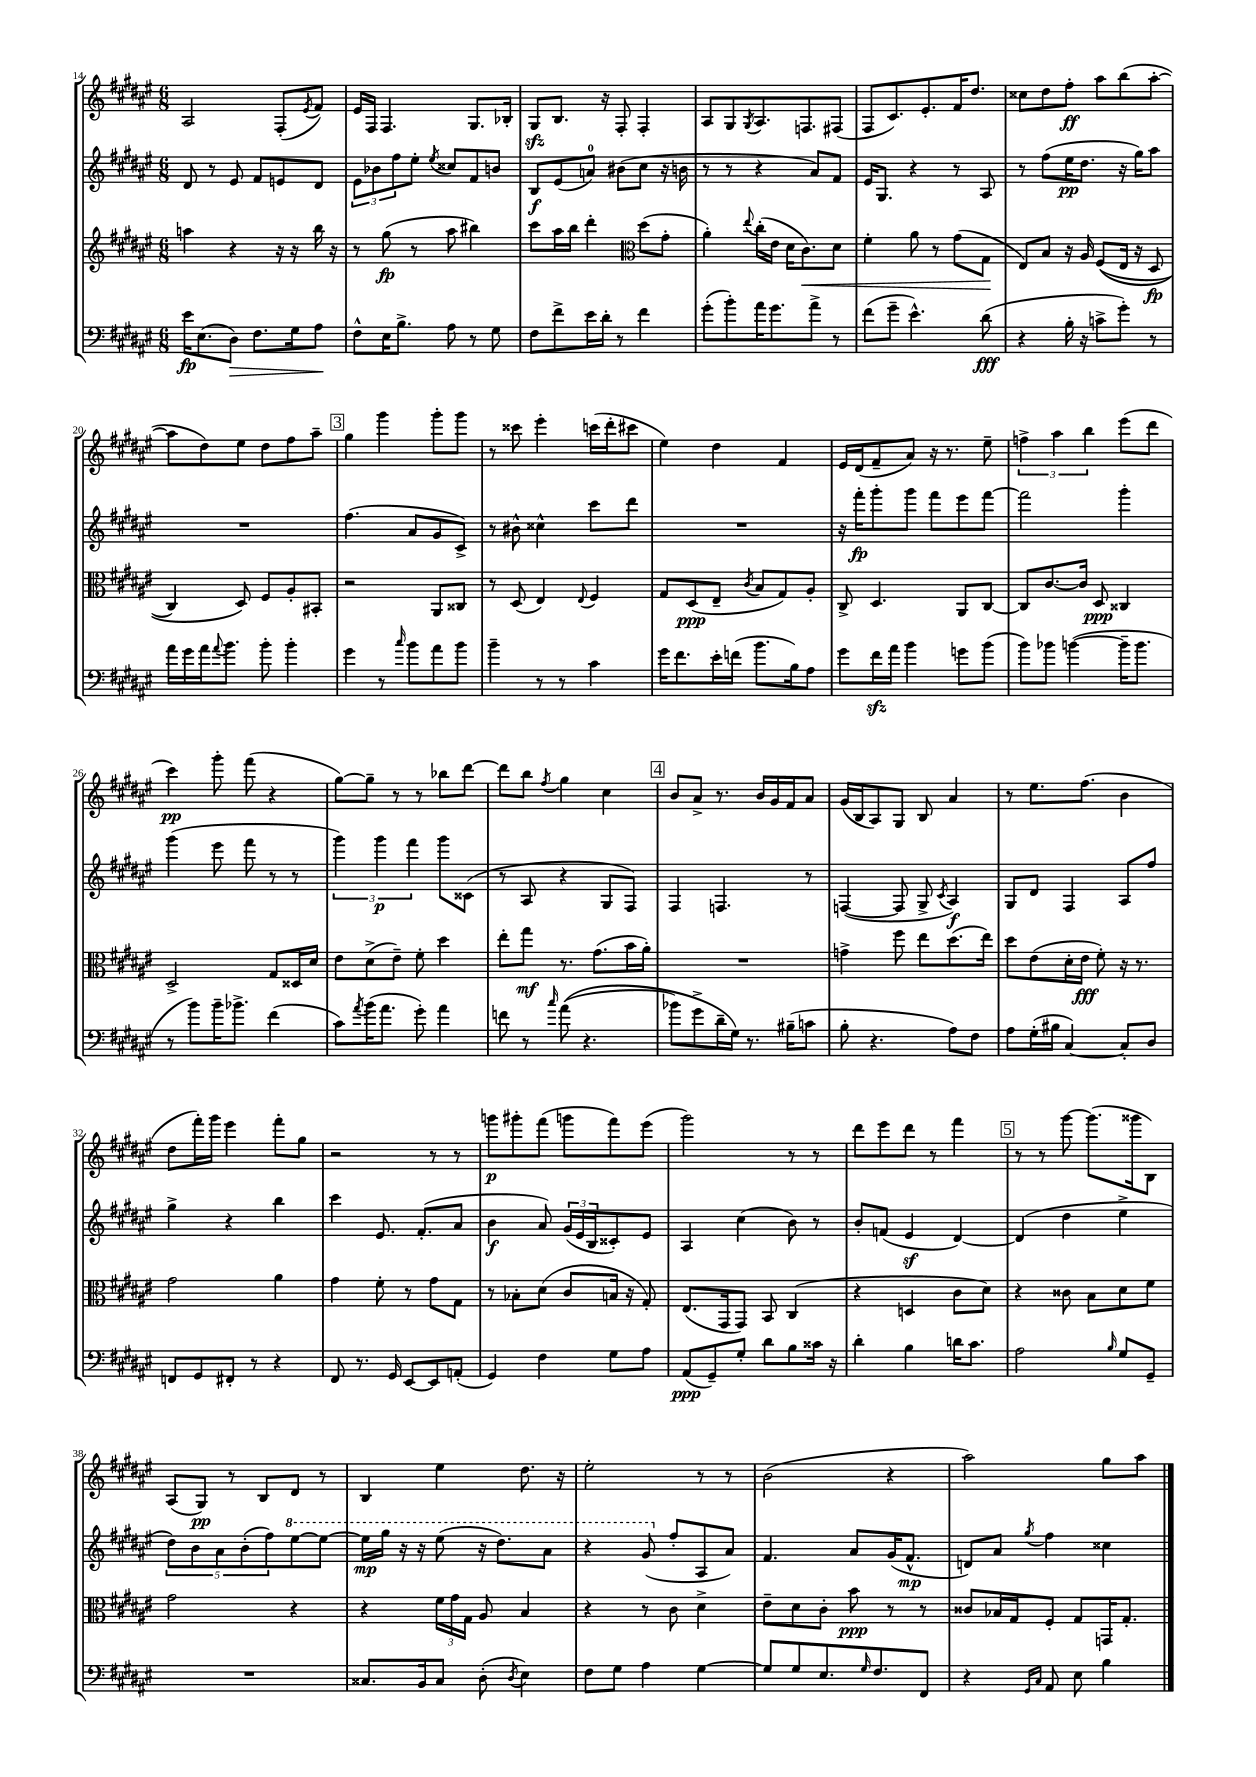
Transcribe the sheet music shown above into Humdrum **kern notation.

**kern	**kern	**kern	**kern
*staff4	*staff3	*staff2	*staff1
*clefF4	*clefG2	*clefG2	*clefG2
*k[f#c#g#d#a#e#]	*k[f#c#g#d#a#e#]	*k[f#c#g#d#a#e#]	*k[f#c#g#d#a#e#]
*M6/8	*M6/8	*M6/8	*M6/8
16e#\LK	4aa\	8d#/	2A#/
(8.E#\	.	.	.
.	.	8r	.
8D#\J)	4r	8e#/	.
8.F#\L	.	8f#/L	.
.	16r	8e/	(8F#'/L
16G#\k	16r	.	.
.	.	.	8qe#/
8A#\J	16bb\	8d#/J	8f#/J)
.	16r	.	.
=	=	=	=
8F#^^\L	8r	12e#\L	16e#/LL
.	.	.	16F#/JJ
.	.	12b-\	.
16E#\K	(8gg#\	.	4.F#/
.	.	12ff#\	.
8.B^\J	.	.	.
.	8r	8ee#'\J	.
.	.	8qee#/	.
8A#\	8aa#\	8cc##/L	.
8r	4bb#\)	8f#/	8.G#/L
8G#\	.	8b/J	.
.	.	.	16B-'/Jk
=	=	=	=
8F#\L	8ccc#\L	8B/L	8G#/L
8f#^\	16aa#\L	(8e#/	8.B/J
.	16bb\JJ	.	.
16e#\L	4ddd#'\	8a/J)	.
16d#'\JJ	.	.	16r
8r	.	(8b#\L	8F#'/
*	*clefC3	*	*
4f#\	(8dd#\L	8cc#\J	4F#'/
.	8g#'\J	16r	.
.	.	16b\	.
=	=	=	=
(8g#'\L	4a#'\)	8r	8A#/L
8b'\)	.	8r	8G#/
.	8qqee#/	.	8qG#/
16a#\K	(16cc#'\LL	4r	8.A#/
8.g#\	16e#\JJ	.	.
.	16d#\LK	.	.
.	8.c#\)	.	8.F/
8a#^\J	.	8a#/L)	.
8r	8d#\J	8f#/J	(8F#/J
=	=	=	=
(8f#\L	4f#'\	16e#/LK	8F#/L
.	.	8.G#/J	.
8g#~\J	.	.	8.c#/)
4.e#^^\)	8a#\	4r	.
.	.	.	8.e#'/
.	8r	.	.
.	(8g#\L	8r	16f#/K
.	.	.	8.dd#/J
(8d#\	8G#\J	8A#/	.
=	=	=	=
4r	8E#/L)	8r	8cc##\L
.	8B/J	(8ff#\L	8dd#\
16B'\	16r	16ee#\K	8ff#'\J
16r	16A#/	8.dd#\J	.
8c^\L	&((8F#/L	.	8aa#\L
8g#'\J)	16E#/Jk	16r	(8bb\
.	16r	16gg#\LK)	.
8r	8D#/	8aa#\J	[8aa#'\J
=	=	=	=
16a#\LL	4C#/)	2.r	8aa#\]L
16g#\	.	.	.
16a#\J	.	.	8dd#\)
8qqa#/	.	.	.
8.b\J	.	.	.
.	8D#/&)	.	8ee#\J
8b'\	8F#/L	.	8dd#\L
4b'\	8A#'/	.	8ff#\
.	8BB#'/J	.	8aa#~\J
=	=	=	=
4g#\	2r	(4.ff#\	4gg#\
8r	.	.	4ggg#\
16qqcc#/	.	.	.
8b\L	.	8a#/L	.
8a#\	8AA#/L	8g#/	8ggg#'\L
8b\J	8C##/J	8c#^/J)	8ggg#\J
=	=	=	=
4b~\	8r	8r	8r
.	(8D#/	8b#^^\	8ccc##\
8r	4E#/)	4cc##^^\	4eee#'\
8r	.	.	.
.	8qqE#/	.	.
4c#\	4F#/	8ccc#\L	(16ccc\LL
.	.	.	16ddd#'\J
.	.	8ddd#\J	8ccc#\J
=	=	=	=
16g#\LK	8G#/L	2.r	4ee#\)
8.f#\	.	.	.
.	(8D#/	.	.
16e#'\L	8E#~/J	.	4dd#\
(16f\JJ	.	.	.
.	8qc#/	.	.
8.b\L	8B/L	.	.
.	8G#/)	.	4f#/
16B\k)	.	.	.
8A#\J	8A#'/J	.	.
=	=	=	=
8g#\L	8C#^/	16r	16e#/LL
.	.	16fff#'\LK	(16d#/J
16f#\L	4.D#/	8ggg#'\	8f#~/
16a#\JJ	.	.	.
4b\	.	8ggg#\J	8a#/J)
.	.	8fff#\L	16r
.	.	.	8.r
8g\L	8AA#/L	8eee#\	.
(8b\J	[8C#/J	[8fff#\J	8ee#~\
=	=	=	=
8b\L)	8C#/]L	2fff#\]	6ff^\
8b-\J	[8.c#/	.	.
.	.	.	6aa#\
([4b\	.	.	.
.	16c#/]Jk	.	.
.	.	.	6bb\
.	8D#/	.	.
16b~\]LK	4C##/	4ggg#'\	(8eee#\L
8.b\J	.	.	.
.	.	.	8ddd#\J
=	=	=	=
8r	2D#^/	(4ggg#\	4ccc#\)
8b\L)	.	.	.
16b~\K	.	8eee#\	8ggg#'\
8.b-^\J	.	.	.
.	.	8fff#\	(8fff#\
(4f#\	8G#/L	8r	4r
.	16D##/L	8r	.
.	16d#/JJ	.	.
=	=	=	=
8c#\L)	8e#\L	6ggg#\)	[8gg#\L)
8qa#/	.	.	.
(16b\K	(8d#^\	.	8gg#~\]J
.	.	6ggg#\	.
8.a#\J	.	.	.
.	8e#~\J)	.	8r
.	.	6fff#\	.
8g#'\)	8f#'\	.	8r
4a#\	4dd#\	8ggg#\L	8bb-\L
.	.	(8c##\J	[8ddd#\J
=	=	=	=
8f\	8ee#'\L	8r	8ddd#\]L
8r	8gg#\J	8A#/	8bb\J
16qqcc#/	.	.	8qff#/
&((8a#\	8.r	4r	4gg#\
4.r	.	.	.
.	(8.g#\L	.	.
.	.	8G#/L	4cc#\
.	16b\L	8F#/J)	.
.	16a#'\JJ)	.	.
=	=	=	=
8b-\L)	2.r	4F#/	8b/L
8g#^\	.	.	8a#^/J
16d#~\L	.	4.F/	8.r
16G#\JJ&)	.	.	.
8.r	.	.	.
.	.	.	16b/LL
.	.	.	16g#/
(16B#~\LK	.	.	16f#/J
8c\J	.	8r	8a#/J
=	=	=	=
8B'\	4g^\	([4F/	(16g#/LL
.	.	.	16B/J
4.r	.	.	8A#/)
.	8ff#\	8F/]	8G#/J
.	8ee#\L	8G#^/	8B/
.	.	8qc#/	.
8A#\L)	(8.dd#\	4A#/)	4a#/
8F#\J	.	.	.
.	16ee#\Jk)	.	.
=	=	=	=
8A#\L	8dd#\L	8G#/L	8r
(16G#'\L	(8e#\	8d#/J	8.ee#\L
16B#\JJ	.	.	.
[4C#/)	16d#'\L	4F#/	.
.	16e#\JJ	.	(8.ff#\J
.	8f#'\)	.	.
8C#'/]L	16r	8A#/L	4b\
.	8.r	.	.
8D#/J	.	8ff#/J	.
=	=	=	=
8FF/L	2g#\	4gg#^\	8dd#\L
8GG#/	.	.	16fff#'\L)
.	.	.	16ggg#\JJ
8FF#'/J	.	4r	4eee#\
8r	.	.	.
4r	4a#\	4bb\	8fff#'\L
.	.	.	8gg#\J
=	=	=	=
8FF#/	4g#\	4ccc#\	2r
8.r	.	.	.
.	8f#'\	8.e#/	.
16GG#/	.	.	.
[8EE#/L	8r	.	.
.	.	(8.f#'/L	.
8EE#/]	8g#\L	.	8r
(8AA'/J	8G#\J	8a#/J	8r
=	=	=	=
4GG#/)	8r	4b\	8ggg\L
.	8B-'\L	.	8ggg#'\
4F#\	(8d#\J	8a#/)	(8fff#\J
.	8c#/L	(24g#/LL	8ggg\L
.	.	24e#/	.
.	.	24B/J	.
8G#\L	16B/Jk	8c##'/)	8fff#\)
.	16r	.	.
8A#\J	8G#'/)	8e#/J	(8eee#\J
=	=	=	=
(8AA#/L	(8.E#/L	4A#/	2ggg#\)
8GG#~/)	.	.	.
.	16GG#/k	.	.
8G#'/J	8GG#/J)	(4cc#\	.
8d#\L	8BB/	.	.
8B\	(4C#/	8b\)	8r
16c##\Jk	.	8r	8r
16r	.	.	.
=	=	=	=
4d#'\	4r	8b'/L	8ddd#\L
.	.	(8f/J	8eee#\
4B\	4D/	4e#/	8ddd#\J
.	.	.	8r
16d\LK	8c#\L	[4d#/)	4fff#\
8.c#\J	.	.	.
.	8d#\J)	.	.
=	=	=	=
2A#\	4r	(4d#/]	8r
.	.	.	8r
.	8c##\	4dd#\	[8ggg#\
.	8B\L	.	(8.ggg#\]L
16qqB/	.	.	.
8G#/L	8d#\	4ee#^\	.
.	.	.	16ggg##\k
8GG#~/J	8f#\J	.	8B\J)
=	=	=	=
2.r	2g#\	10dd#\L)	(8A#/L
.	.	10b\	.
.	.	.	8G#/J)
.	.	10a#\	.
.	.	.	8r
.	.	(10b'\	.
.	.	.	8B/L
.	.	10ff#\)	.
.	4r	[8eee#\	8d#/J
.	.	8eee#\_J	8r
=	=	=	=
8.C##/L	4r	16eee#\]LL	4B/
.	.	16ggg#\JJ	.
.	.	16r	.
16BB/k	.	16r	.
8C##/J	24f#\LL	(8eee#\	4ee#\
.	24g#\	.	.
.	24G#\JJ	.	.
(8D#'\	8A#/	16r	.
.	.	8.ddd#\L)	.
8qD#/	.	.	.
4E#\)	4B/	.	8.dd#\
.	.	8aa#\J	.
.	.	.	16r
=	=	=	=
8F#\L	4r	4r	2ee#'\
8G#\J	.	.	.
4A#\	8r	(8gg#/	.
.	8c#\	8ff#'/L	.
[4G#\	4d#^\	8A#/	8r
.	.	8a#/J)	8r
=	=	=	=
8G#/]L	8e#~\L	4.f#/	(2b\
8G#/	8d#\	.	.
8.E#/	8c#'\J	.	.
.	8b\	8a#/L	.
16qqG#/	.	.	.
8.F#/	.	.	.
.	8r	(16g#/K	4r
.	.	8.f#^^/J	.
8FF#/J	8r	.	.
=	=	=	=
4r	8c##/L	8d/L)	2aa#\)
.	16B-/L	8a#/J	.
.	16G#/J	.	.
16qqGG#/LL	.	.	.
16qqC#/JJ	.	8qgg#/	.
8AA#/	8F#'/J	4ff#\	.
8E#\	8G#/L	.	.
4B\	16GG/K	4cc##\	8gg#\L
.	8.G#'/J	.	.
.	.	.	8aa#\J
==	==	==	==
*-	*-	*-	*-
